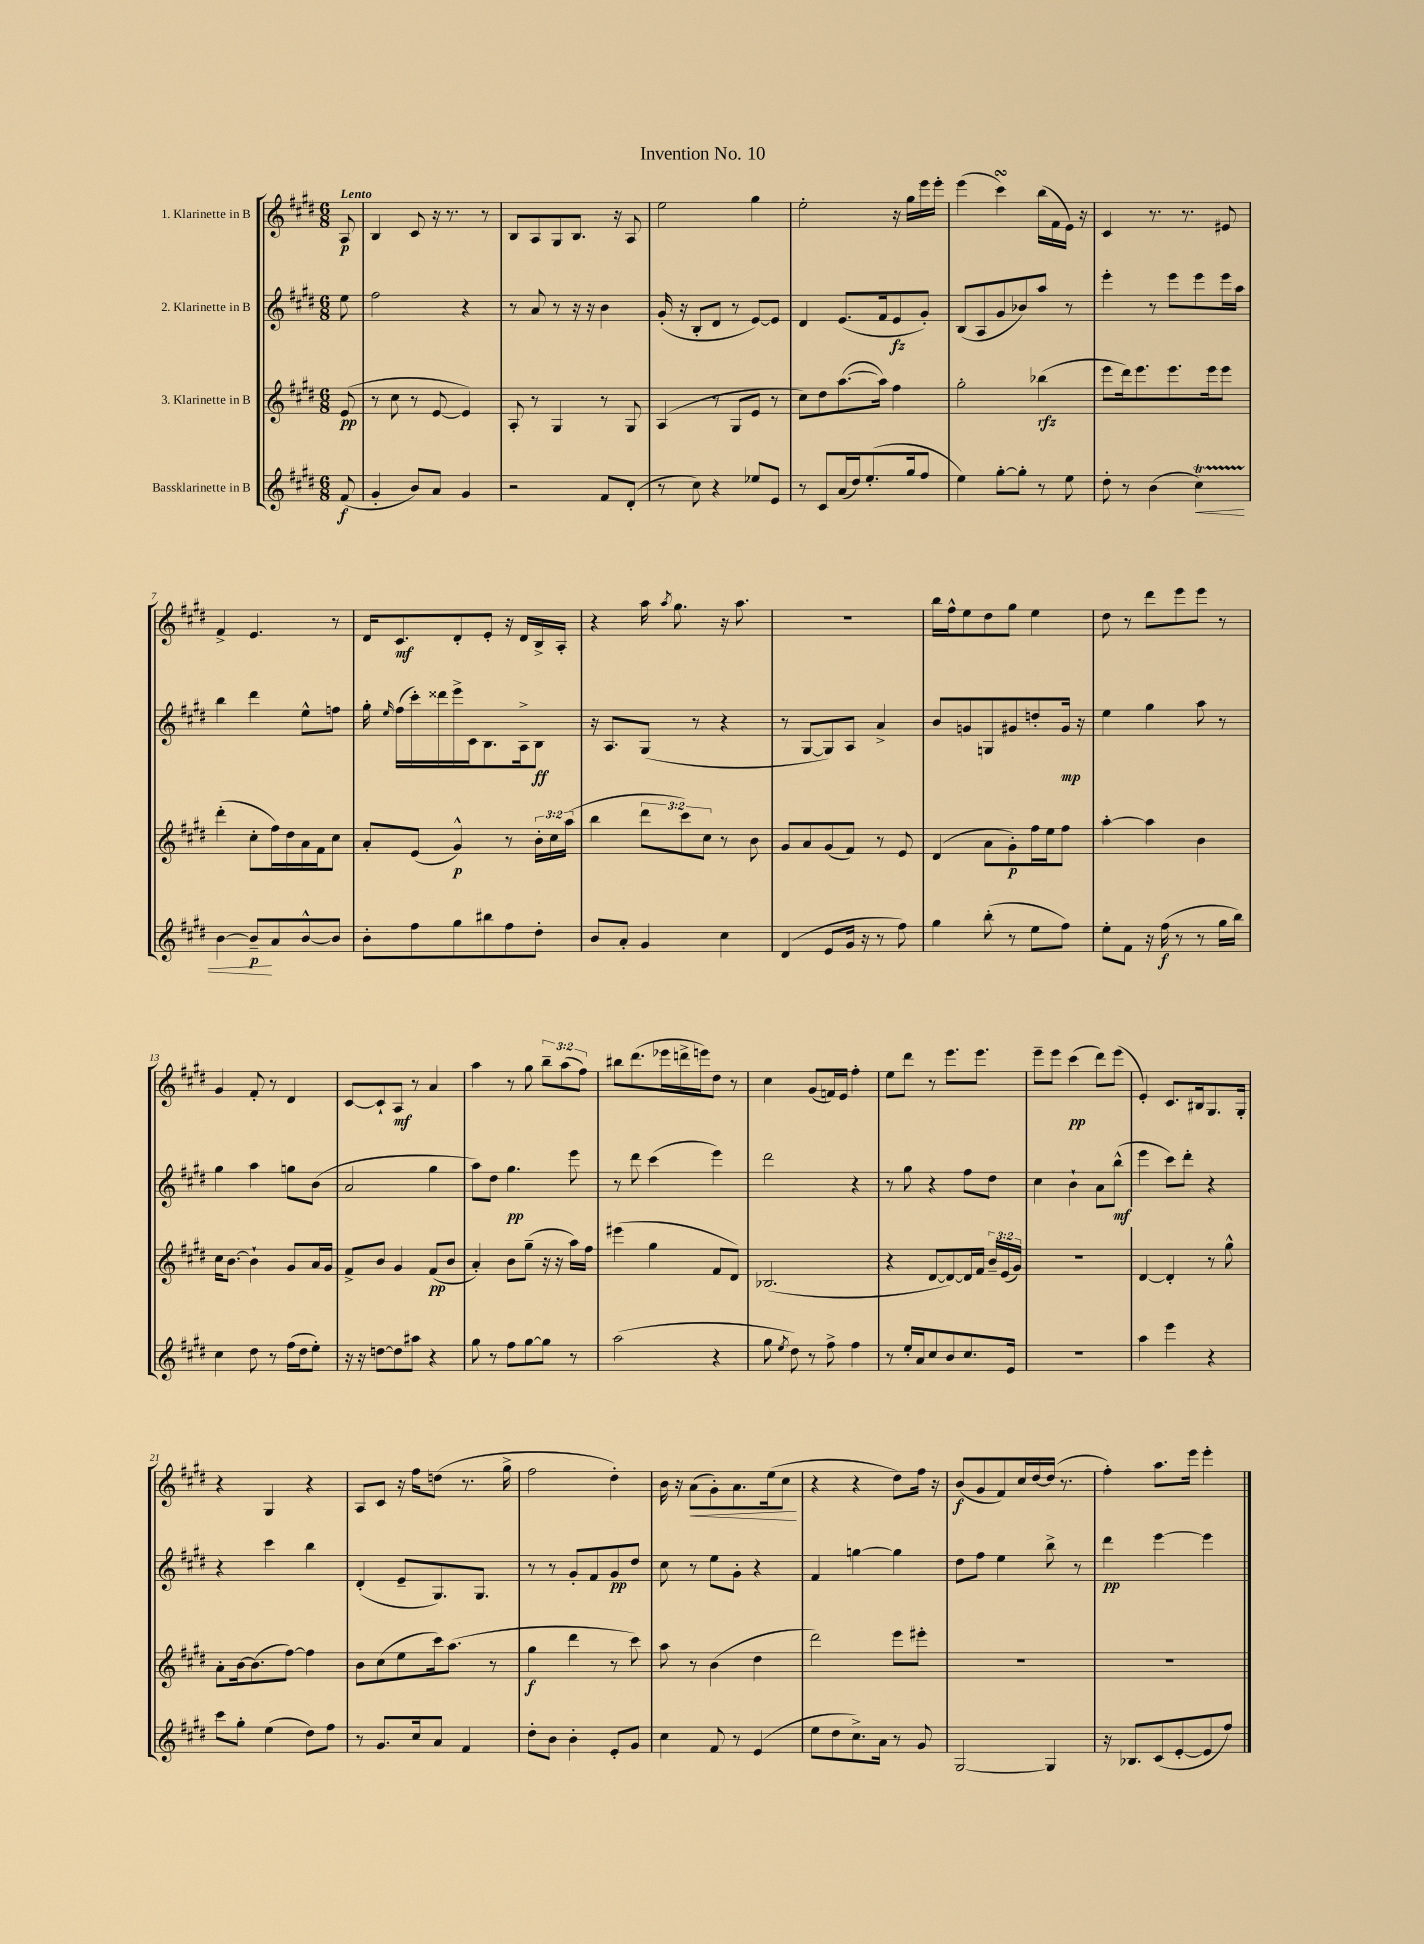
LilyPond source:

\header { title = "Invention No. 10" }
<<
\new StaffGroup <<
\new Staff = "s0" \with { instrumentName = "1. Klarinette in B" } {
    \clef treble \key e \major \numericTimeSignature \time 6/8 \override Staff.TupletNumber.text = #tuplet-number::calc-fraction-text \partial 8 \tempo "Lento"
    \autoBeamOff a8\p |
    b4 cis'8 r16 r8. r8 |
    b8[ a8 gis8 b8.] r16 a8 |
    e''2 gis''4 |
    e''2-. r16 gis''16[ e'''16 e'''16]-. |
    e'''4( cis'''4\turn) b''16[( fis'16 e'16]) r16 |
    cis'4 r8. r8. eis'8 |
    fis'4-> e'4. r8 |
    dis'16[ cis'8.\mf dis'8-. e'8]-. r16 dis'16[ b16-> a16]-. |
    r4 a''16 \acciaccatura { a''8 } gis''8. r16 a''8. |
    R2. |
    b''16[ fis''16-^ e''8 dis''8 gis''8] e''4 |
    dis''8 r8 dis'''8[ e'''8 e'''8] r8 |
    gis'4 fis'8-. r8 dis'4 |
    cis'8[~ cis'8-! a8]\mf r8 a'4 |
    a''4 r8 gis''8 \tuplet 3/2 { b''8[-- a''8( fis''8]) } |
    bis''8[ dis'''8.( ees'''16 d'''16-> e'''16) dis''8] r8 |
    cis''4 gis'8[( f'16) e'16] fis''4-. |
    e''8[ dis'''8] r8 e'''8.[ e'''8.] |
    e'''8[-- e'''8] cis'''4\pp( dis'''8[) e'''8]( |
    e'4-.) cis'8.[ bis16 gis8. gis16]-. |
    r4 gis4 r4 |
    a8[ cis'8] r16 fis''16[ d''8]( r8. gis''16-> |
    fis''2 dis''4-.) |
    b'16 r16 a'8[\<( gis'8-.) a'8. e''16( cis''8]\! |
    r4 r4 dis''8[) fis''16] r16 |
    b'8[\f( gis'8 fis'8) cis''16 dis''16~ dis''16]( r8. |
    fis''4-.) a''8.[ e'''16] e'''4-. \bar "|." |
}
\new Staff = "s1" \with { instrumentName = "2. Klarinette in B" } {
    \clef treble \key e \major \numericTimeSignature \time 6/8 \partial 8
    \autoBeamOff e''8 |
    fis''2 r4 |
    r8 a'8 r8 r16 r16 b'4 |
    gis'16-.( r16 b8[-. dis'8] r8 e'8[~) e'8] |
    dis'4 e'8.[( fis'16 e'8\fz gis'8]-.) |
    b8[( a8 gis'8 bes'8) a''8] r8 |
    e'''4-. r8 e'''8[ e'''8 e'''16 a''16] |
    b''4 dis'''4 e''8[-^ f''8] |
    gis''16-. \grace { e''16 } fis''16[( cis'''16-.) disis'''16 e'''16-> cis'16 b8. a16-> b8]\ff |
    r16 a8.[ gis8]( r8 r4 |
    r8 gis8[~ gis8) a8] a'4-> |
    b'8[ g'8 g8 gis'8 d''8-. gis'16]\mp r16 |
    e''4 gis''4 a''8 r8 |
    gis''4 a''4 g''8[ b'8]( |
    a'2 gis''4 |
    a''8[) dis''8] gis''4.\pp e'''8 |
    r8 dis'''8 cis'''4( e'''4) |
    dis'''2 r4 |
    r8 gis''8 r4 fis''8[ dis''8] |
    cis''4 b'4-! a'8[ b''8]-^\mf( |
    e'''4 cis'''8[) dis'''8]-. r4 |
    r4 cis'''4 b''4 |
    dis'4-.( e'8[-- gis8.) gis8.] |
    r8 r8 gis'8[-. fis'8 gis'8\pp dis''8] |
    cis''8 r8 e''8[ gis'8]-. r4 |
    fis'4 g''4~ g''4 |
    dis''8[ fis''8] e''4 b''8-> r8 |
    dis'''4\pp e'''4~ e'''4 \bar "|." |
}
\new Staff = "s2" \with { instrumentName = "3. Klarinette in B" } {
    \clef treble \key e \major \numericTimeSignature \time 6/8 \override Staff.TupletNumber.text = #tuplet-number::calc-fraction-text \partial 8
    \autoBeamOff e'8\pp( |
    r8 cis''8 r8 e'8~ e'4) |
    a8-. r8 gis4 r8 gis8 |
    a4( r8 gis8[ e'8] r8 |
    cis''8[) dis''8 a''8.~( a''16]) fis''4 |
    gis''2-. bes''4\rfz( |
    e'''8[ dis'''16) e'''8. e'''8. e'''16 e'''8] |
    dis'''4-.( cis''8[-. fis''16) dis''16 a'16 fis'16 cis''8] |
    a'8[-. e'8]( gis'4-^\p) r8 \tuplet 3/2 { b'16[-. cis''16 a''16]( } |
    b''4 \tuplet 3/2 { dis'''8[ cis'''8) cis''8] } r8 b'8 |
    gis'8[ a'8 gis'8( fis'8]) r8 e'8 |
    dis'4( a'8[ gis'8-.\p) fis''16 e''16 fis''8] |
    a''4~-. a''4 b'4 |
    cis''16[ b'8.]~ b'4-! gis'8[ a'16 gis'16] |
    fis'8[-> b'8] gis'4 fis'8[\pp( b'8] |
    a'4-.) b'8[ gis''8]--( r16 r16 a''16[) fis''16] |
    eis'''4( gis''4 fis'8[ dis'8]) |
    bes2.( |
    r4 dis'8[~ dis'8~) dis'16 fis'16] \tuplet 3/2 { b'16[-- e'16( gis'16]) } |
    R2. |
    dis'4~ dis'4-. r8 gis''8-^ |
    a'8[-. b'16~ b'8.( fis''8]~) fis''4 |
    b'8[ cis''8( e''8 cis'''16) a''8.]( r8 |
    gis''4\f dis'''4 r8 cis'''8) |
    a''8 r8 b'4( dis''4 |
    dis'''2) e'''8[ eis'''8]-. |
    R2. |
    R2. \bar "|." |
}
\new Staff = "s3" \with { instrumentName = "Bassklarinette in B" } {
    \clef treble \key e \major \numericTimeSignature \time 6/8 \partial 8
    \autoBeamOff fis'8\f( |
    gis'4-. b'8[) a'8] gis'4 |
    r2 fis'8[ dis'8]-.( |
    r8 cis''8) r4 ees''8[ e'8] |
    r8 cis'8[ a'16( dis''16) e''8.-.( gis''16 fis''8] |
    e''4) gis''8[~-. gis''8]-. r8 e''8 |
    dis''8-. r8 b'4( cis''4\startTrillSpan\<) |
    b'4~\stopTrillSpan b'8[--\p\! a'8 b'8~-^ b'8] |
    b'8[-. fis''8 gis''8 bis''8 fis''8 dis''8]-. |
    b'8[ a'8]-. gis'4 cis''4 |
    dis'4( e'8[ gis'16] r16 r8 fis''8) |
    gis''4 b''8-.( r8 e''8[ fis''8]) |
    e''8[-. fis'8] r16 fis''16\f( r8 r8 gis''16[ b''16]) |
    cis''4 dis''8 r8 fis''16[( dis''16 e''8]-.) |
    r16 r16 d''8[~ d''8 ais''8] r4 |
    gis''8 r8 fis''8[ gis''8~ gis''8] r8 |
    a''2( r4 |
    gis''8 \acciaccatura { e''8 } dis''8) r8 fis''8-> fis''4 |
    r8 e''16[-. a'16 cis''8 b'8 cis''8. e'16] |
    R2. |
    a''4 e'''4 r4 |
    cis'''8[ gis''8]-. e''4( dis''8[) fis''8] |
    r8 gis'8.[ cis''16 a'8] fis'4 |
    dis''8[-. b'8] b'4-. e'8[-. gis'8] |
    cis''4 fis'8 r8 e'4( |
    e''8[ dis''8 cis''8.->) a'16] r8 gis'8 |
    gis2~ gis4 |
    r16 bes8.[ cis'8( e'8~-. e'8 fis''8]) \bar "|." |
}
>>
>>
